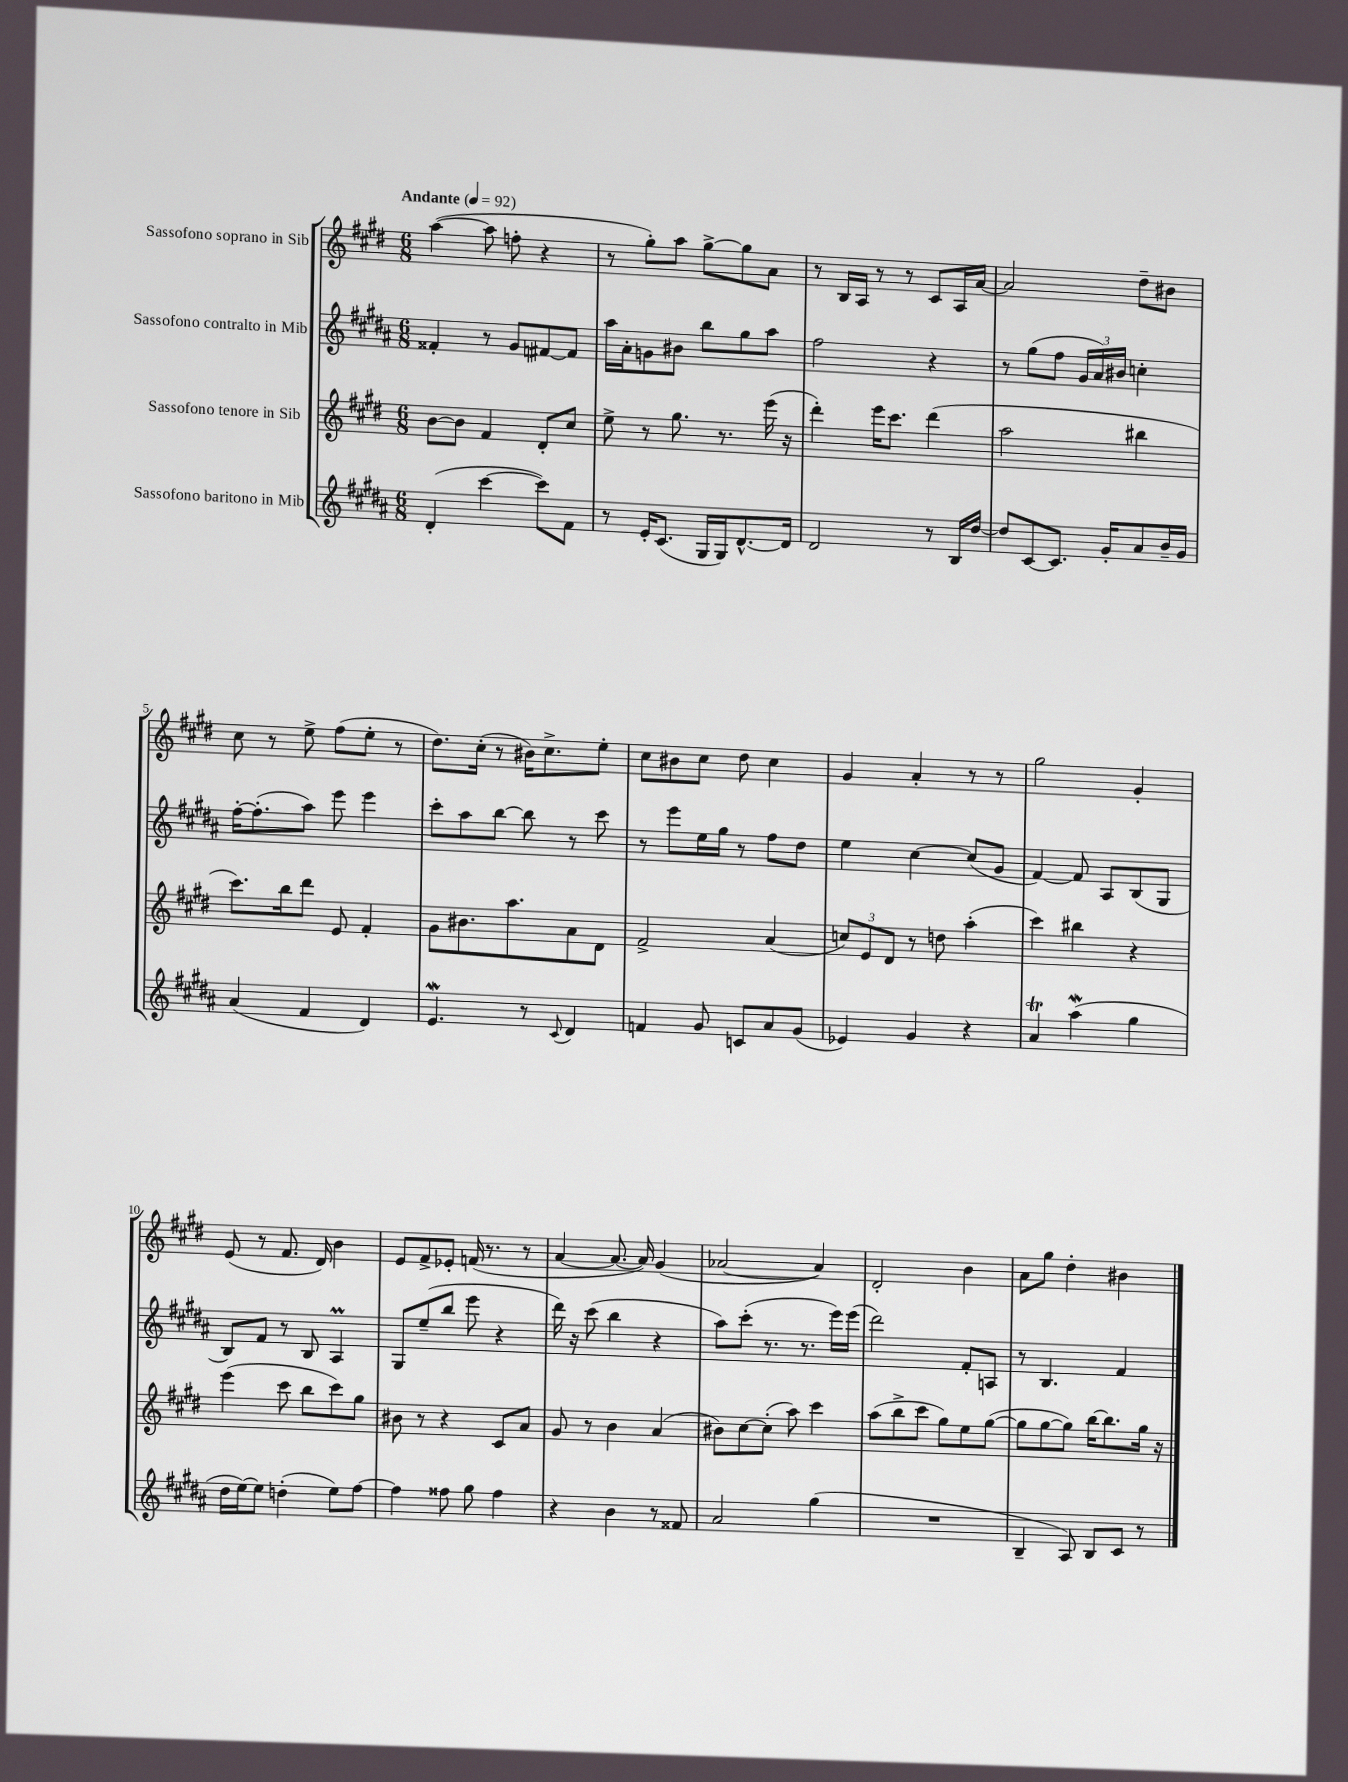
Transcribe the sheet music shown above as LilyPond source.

<<
\new StaffGroup <<
\new Staff = "s0" \with { instrumentName = "Sassofono soprano in Sib" } {
    \clef treble \key e \major \numericTimeSignature \time 6/8 \tempo "Andante" 4 = 92
    a''4~( a''8 f''8-. r4 |
    r8 gis''8-.) a''8 gis''8~-> gis''8 a'8 |
    r8 b16 a16 r8 r8 cis'8 a16 a'16~ |
    a'2 dis''8-- bis'8 |
    cis''8 r8 e''8-> fis''8( e''8-. r8 |
    dis''8.) cis''16-.( r8 bis'16) cis''8.-> e''8-. |
    cis''8 bis'8 cis''8 dis''8 cis''4 |
    gis'4 a'4-. r8 r8 |
    gis''2 gis'4-. |
    e'8( r8 fis'8. dis'16) b'4 |
    e'8 fis'8-> ees'8-. f'16( r8. r8 |
    a'4~ a'8.~ a'16) gis'4( |
    aes'2~ aes'4) |
    dis'2-. b'4 |
    a'8 gis''8 dis''4-. bis'4 \bar "|." |
}
\new Staff = "s1" \with { instrumentName = "Sassofono contralto in Mib" } {
    \clef treble \key b \major \numericTimeSignature \time 6/8
    fisis'4-. r8 gis'8 fis'8~ fis'8 |
    ais''16 ais'16-. g'8 bis'8 b''8 gis''8 ais''8 |
    fis''2 r4 |
    r8 gis''8( fis''8 \tuplet 3/2 { gis'16 ais'16) bis'16 } c''4-. |
    fis''16~-. fis''8.-.( ais''8) e'''8 e'''4 |
    cis'''8-. ais''8 b''8~ b''8 r8 cis'''8 |
    r8 e'''8 e''16 gis''16 r8 fis''8 dis''8 |
    e''4 cis''4~ cis''8( gis'8 |
    fis'4~) fis'8 ais8 b8( gis8 |
    b8) fis'8 r8 b8 ais4\prall |
    gis8 e''8--( b''8 e'''8 r4 |
    dis'''16) r16 cis'''8( b''4 r4 |
    ais''8) cis'''8-.( r8. r8. e'''16) e'''16( |
    dis'''2) fis'8-. a8 |
    r8 b4. fis'4 \bar "|." |
}
\new Staff = "s2" \with { instrumentName = "Sassofono tenore in Sib" } {
    \clef treble \key e \major \numericTimeSignature \time 6/8
    b'8~ b'8 fis'4 dis'8-. cis''8 |
    e''8-> r8 gis''8. r8. e'''16( r16 |
    dis'''4-.) e'''16 cis'''8. dis'''4( |
    a''2 bis''4 |
    cis'''8.) b''16 dis'''8 e'8 fis'4-. |
    gis'8 bis'8. a''8. a'8 dis'8 |
    fis'2-> a'4( |
    \tuplet 3/2 { c''8) e'8 dis'8 } r8 d''8 a''4-.( |
    cis'''4) bis''4 r4 |
    e'''4( cis'''8 b''8 cis'''8) gis''8 |
    bis'8 r8 r4 cis'8 a'8 |
    gis'8 r8 b'4 a'4( |
    bis'8) cis''8~ cis''8-.( a''8) cis'''4 |
    a''8( b''8-> cis'''8 gis''8) e''8 gis''8~( |
    gis''8 gis''8~ gis''8) b''16~ b''8. gis''16 r16 \bar "|." |
}
\new Staff = "s3" \with { instrumentName = "Sassofono baritono in Mib" } {
    \clef treble \key b \major \numericTimeSignature \time 6/8
    dis'4-.( cis'''4~ cis'''8) fis'8 |
    r8 e'16-. cis'8.( gis16 gis16) dis'8.~-^ dis'16 |
    dis'2 r8 b16 dis''16~ |
    dis''8 cis'8~ cis'8. gis'16-. ais'8 b'16-- gis'16 |
    ais'4( fis'4 dis'4) |
    e'4.\mordent r8 \appoggiatura { cis'8 } dis'4 |
    f'4 gis'8 c'8 ais'8 gis'8( |
    ees'4) gis'4 r4 |
    ais'4\trill ais''4\mordent( gis''4 |
    dis''16 e''16~) e''8 d''4-.( e''8) fis''8~ |
    fis''4 fisis''8 gis''8 fisis''4 |
    r4 b'4 r8 fisis'8 |
    ais'2 gis''4( |
    R2. |
    b4-- ais8) b8 cis'8 r8 \bar "|." |
}
>>
>>
